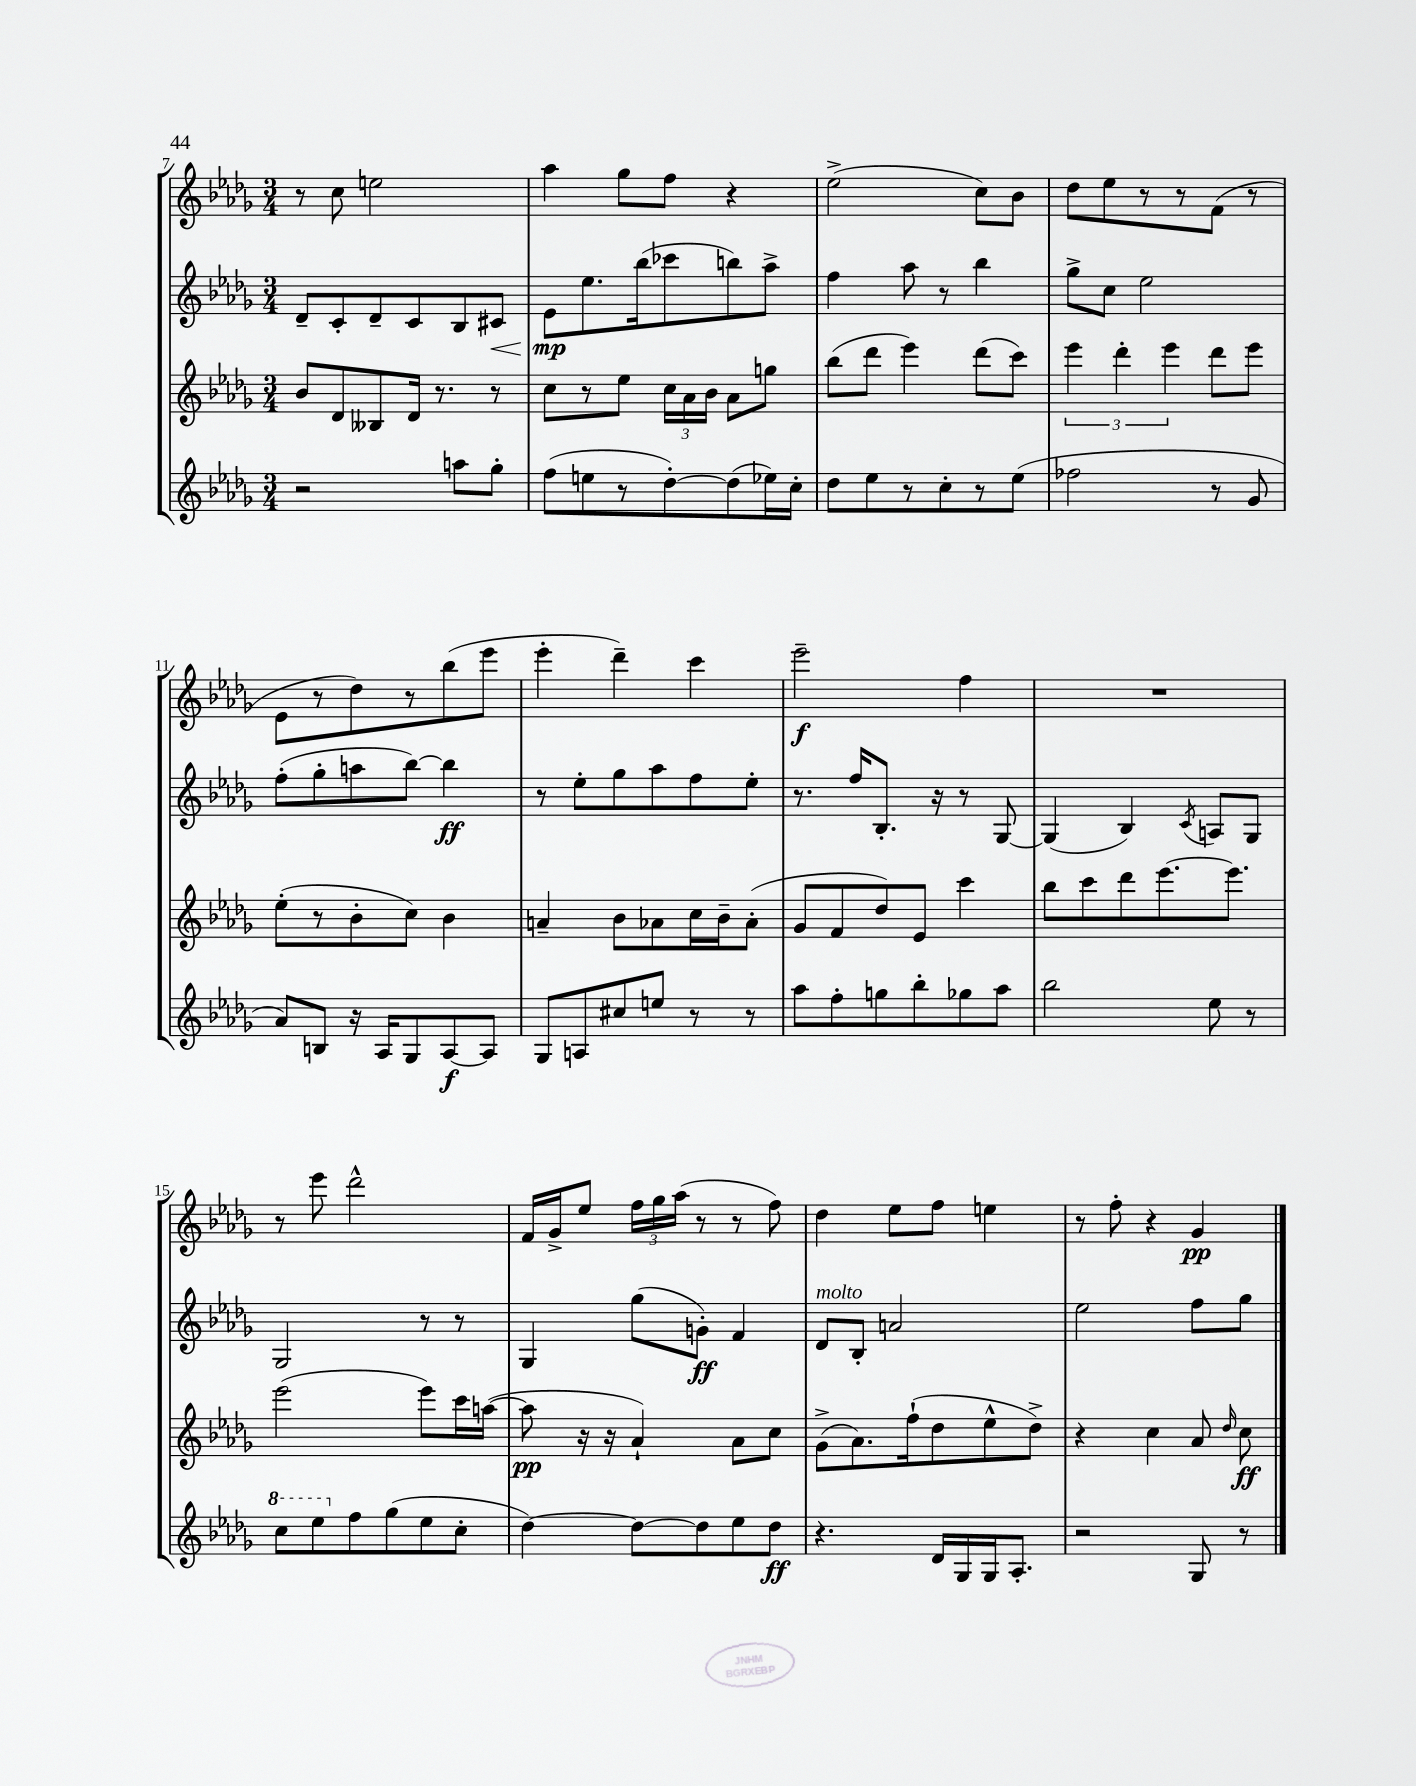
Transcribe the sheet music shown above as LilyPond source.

<<
\new StaffGroup <<
\new Staff = "s0" {
    \clef treble \key des \major \numericTimeSignature \time 3/4
    \autoBeamOff r8 c''8 e''2 |
    aes''4 ges''8[ f''8] r4 |
    ees''2->( c''8[) bes'8] |
    des''8[ ees''8 r8 r8 f'8]( r8 |
    ees'8[ r8 des''8) r8 bes''8( ees'''8] |
    ees'''4-. des'''4--) c'''4 |
    ees'''2--\f f''4 |
    R2. |
    r8 ees'''8 des'''2-^ |
    f'16[ ges'16-> ees''8] \tuplet 3/2 { f''16[ ges''16 aes''16]( } r8 r8 f''8) |
    des''4 ees''8[ f''8] e''4 |
    r8 f''8-. r4 ges'4\pp \bar "|." |
}
\new Staff = "s1" {
    \clef treble \key des \major \numericTimeSignature \time 3/4
    \autoBeamOff des'8[-- c'8-. des'8-- c'8 bes8 cis'8]\< |
    ees'8[\mp\! ees''8. bes''16( ces'''8 b''8) aes''8]-> |
    f''4 aes''8 r8 bes''4 |
    ges''8[-> c''8] ees''2 |
    f''8[-.( ges''8-. a''8 bes''8]~) bes''4\ff |
    r8 ees''8[-. ges''8 aes''8 f''8 ees''8]-. |
    r8. f''16[ bes8.]-. r16 r8 ges8~ |
    ges4( bes4) \acciaccatura { c'8 } a8[ ges8] |
    ges2 r8 r8 |
    ges4 ges''8[( g'8]-.\ff) f'4 |
    des'8[^\markup { \italic "molto" } bes8]-. a'2 |
    ees''2 f''8[ ges''8] \bar "|." |
}
\new Staff = "s2" {
    \clef treble \key des \major \numericTimeSignature \time 3/4
    \autoBeamOff bes'8[ des'8 beses8 des'16] r8. r8 |
    c''8[ r8 ees''8] \tuplet 3/2 { c''16[ aes'16 bes'16] } aes'8[ g''8] |
    bes''8[( des'''8] ees'''4) des'''8[( c'''8]) |
    \tuplet 3/2 { ees'''4 des'''4-. ees'''4 } des'''8[ ees'''8] |
    ees''8[-.( r8 bes'8-. c''8]) bes'4 |
    a'4-- bes'8[ aes'8 c''16 bes'16-- aes'8]-.( |
    ges'8[ f'8 des''8) ees'8] c'''4 |
    bes''8[ c'''8 des'''8 ees'''8.~ ees'''8.] |
    ees'''2( ees'''8[) c'''16 a''16]~( |
    a''8\pp r16 r16 aes'4-!) aes'8[ c''8] |
    ges'8[->( aes'8.) f''16-!( des''8 ees''8-^ des''8]->) |
    r4 c''4 aes'8 \grace { des''16 } c''8\ff \bar "|." |
}
\new Staff = "s3" {
    \clef treble \key des \major \numericTimeSignature \time 3/4
    \autoBeamOff r2 a''8[ ges''8]-. |
    f''8[( e''8 r8 des''8~-.) des''8( ees''16) c''16]-. |
    des''8[ ees''8 r8 c''8-. r8 ees''8]( |
    fes''2 r8 ges'8 |
    aes'8[) b8] r16 aes16[ ges8 aes8~\f aes8] |
    ges8[ a8 cis''8 e''8] r8 r8 |
    aes''8[ f''8-. g''8 bes''8-. ges''8 aes''8] |
    bes''2 ees''8 r8 |
    \ottava #1 c'''8[ ees'''8 \ottava #0 f''8 ges''8( ees''8 c''8]-. |
    des''4~) des''8[~ des''8 ees''8 des''8]\ff |
    r4. des'16[ ges16 ges16 aes8.]-. |
    r2 ges8 r8 \bar "|." |
}
>>
>>
\layout { \context { \Score currentBarNumber = #7 } }
